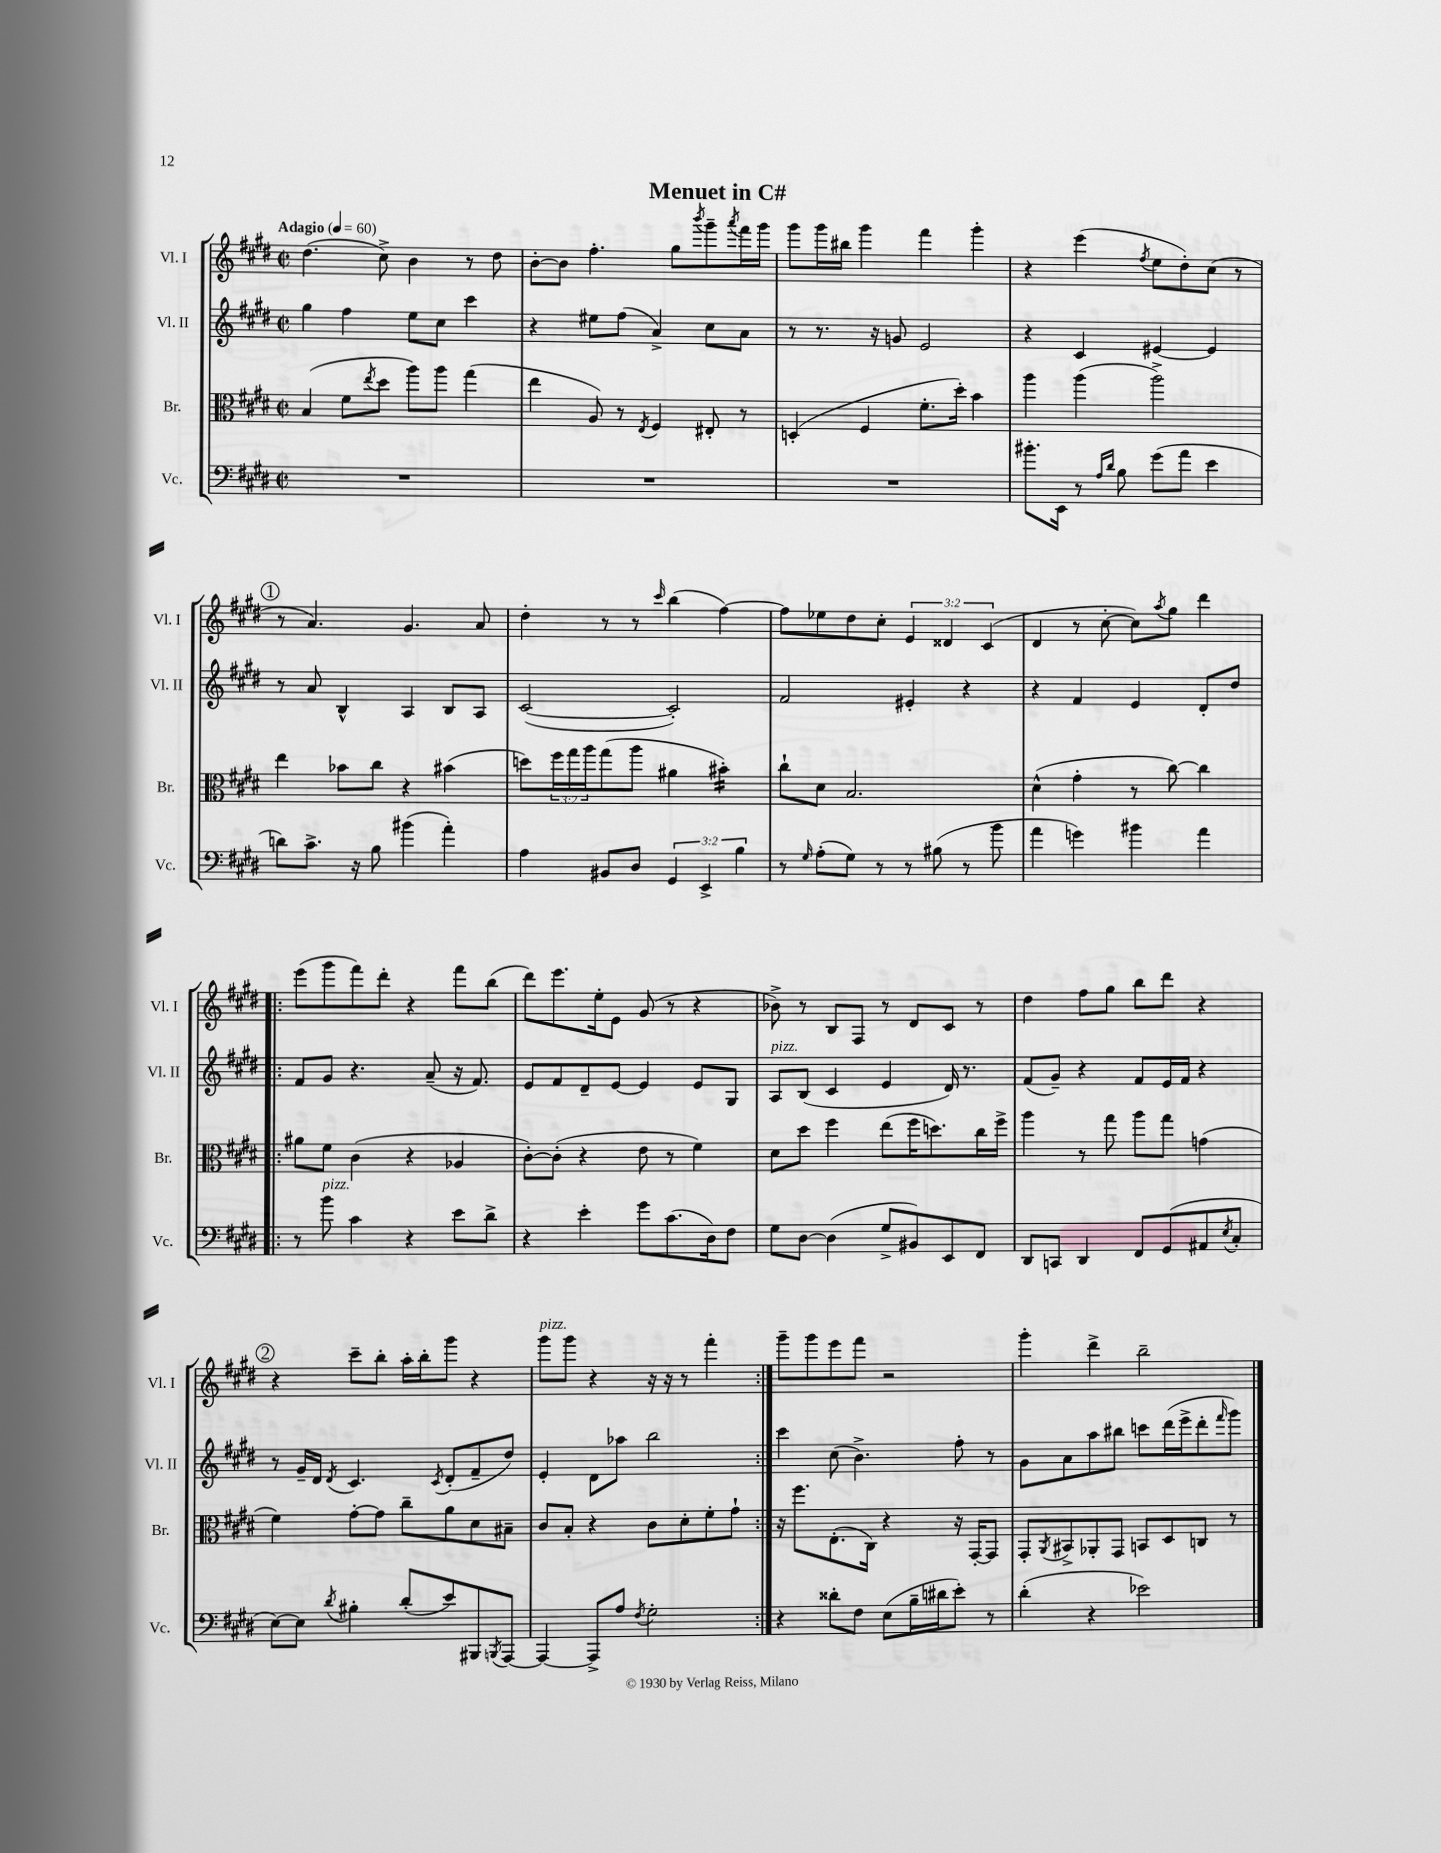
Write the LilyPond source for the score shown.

\header { title = "Menuet in C#" }
<<
\new StaffGroup <<
\new Staff = "s0" \with { instrumentName = "Vl. I" shortInstrumentName = "Vl. I" } {
    \clef treble \key e \major \defaultTimeSignature \time 2/2 \override Staff.TupletNumber.text = #tuplet-number::calc-fraction-text \tempo "Adagio" 4 = 60
    dis''4.( cis''8->) b'4 r8 dis''8 |
    b'8~-. b'8 fis''4.-. gis''8 \acciaccatura { b'''8 } gis'''8-- \acciaccatura { a'''8 } fis'''16 gis'''16 |
    gis'''8 gis'''16 bis''16 gis'''4 fis'''4 gis'''4-. |
    r4 e'''4( \acciaccatura { fis''8 } e''8 dis''8-.) cis''8( r8 |
    \mark \markup { \circle "1" } r8 a'4.) gis'4. a'8 |
    dis''4-. r8 r8 \grace { cis'''16 } b''4( fis''4~) |
    fis''8 ees''8 dis''8 cis''8-. \tuplet 3/2 { e'4 disis'4 cis'4( } |
    dis'4 r8 cis''8~-. cis''8) \acciaccatura { a''8 } gis''8 dis'''4 |
    \repeat volta 2 { e'''8( gis'''8 fis'''8) dis'''8-. r4 fis'''8 b''8( |
    dis'''8) e'''8. e''16-. e'8 gis'8( r8 r4 |
    bes'8->) r8 b8 fis8 r8 dis'8 cis'8 r8 |
    dis''4 fis''8 gis''8 b''8 dis'''8 r4 |
    \mark \markup { \circle "2" } r4 cis'''8-- b''8-. a''16-. b''16-. gis'''8 r4 |
    gis'''8^\markup { \italic "pizz." } gis'''8 r4 r16 r16 r8 fis'''4-. | }
    gis'''8-- gis'''8 e'''8 fis'''8 r2 |
    gis'''4-. dis'''4-> b''2-- \bar "|." |
}
\new Staff = "s1" \with { instrumentName = "Vl. II" shortInstrumentName = "Vl. II" } {
    \clef treble \key e \major \defaultTimeSignature \time 2/2
    gis''4 fis''4 e''8 cis''8 cis'''4 |
    r4 eis''8 fis''8( a'4->) cis''8 a'8 |
    r8 r8. r16 g'8 e'2 |
    r4 cis'4 eis'4~ eis'4 |
    \mark \markup { \circle "1" } r8 a'8 b4-^ a4 b8 a8 |
    cis'2~( cis'2-.) |
    fis'2 eis'4-. r4 |
    r4 fis'4 e'4 dis'8-. dis''8 |
    \repeat volta 2 { fis'8 gis'8 r4. a'8--( r16 fis'8.) |
    e'8 fis'8 dis'8-- e'8~ e'4 e'8 gis8 |
    a8^\markup { \italic "pizz." } b8( cis'4 e'4 dis'16) r8. |
    fis'8( gis'8--) r4 fis'8 e'16 fis'16 r4 |
    \mark \markup { \circle "2" } r8 gis'16-- dis'16 \acciaccatura { dis'8 } cis'4. \acciaccatura { cis'8 } dis'8-.( fis'8-- dis''8) |
    e'4-. dis'8 aes''8 b''2 | }
    cis'''4 cis''8( b'4.->) fis''8-. r8 |
    gis'8 a'8 a''8 bis''8 c'''8 dis'''16( e'''16-> dis'''8-. \grace { fis'''16 } gis'''8) \bar "|." |
}
\new Staff = "s2" \with { instrumentName = "Br." shortInstrumentName = "Br." } {
    \clef alto \key e \major \defaultTimeSignature \time 2/2 \override Staff.TupletNumber.text = #tuplet-number::calc-fraction-text
    b4( fis'8 \acciaccatura { e''8 } dis''8 a''8) a''8 gis''4( |
    e''4 a8) r8 \acciaccatura { e8 } fis4 eis8-. r8 |
    d4-.( fis4 fis'8.-. dis''16-.) b'4 |
    a''4 a''4( a''2->) |
    \mark \markup { \circle "1" } e''4 bes'8 cis''8 r4 bis'4( |
    d''8) \tuplet 3/2 { fis''16 gis''16 a''16 } gis''8( a''8 ais'4 bis'4:16-.) |
    cis''8-! dis'8 b2. |
    dis'4-^( gis'4-. r8 cis''8~) cis''4 |
    \repeat volta 2 { ais'8 fis'8 cis'4( r4 aes4 |
    cis'8~-.) cis'8-.( r4 e'8 r8 fis'4) |
    dis'8 dis''8 fis''4 e''8( fis''16 d''8.) cis''16 fis''16-> |
    a''4 r8 gis''8 a''8 gis''8 g'4( |
    \mark \markup { \circle "2" } fis'4) gis'8~-. gis'8 cis''8-- a'8 dis'8 bis8-- |
    cis'8 b8-. r4 cis'8 dis'8-. fis'8-. gis'8-! | }
    r16 fis''8. e8.-.( cis16) r4 r16 gis,16~-. gis,8 |
    gis,8-. \acciaccatura { a,8 } bis,8-> aes,8-. gis,8 b,8 dis8 c8 r8 \bar "|." |
}
\new Staff = "s3" \with { instrumentName = "Vc." shortInstrumentName = "Vc." } {
    \clef bass \key e \major \defaultTimeSignature \time 2/2 \override Staff.TupletNumber.text = #tuplet-number::calc-fraction-text
    R1 |
    R1 |
    R1 |
    bis'8.-. e,16 r8 \grace { a16 dis'16 } b8 gis'8( a'8 e'4 |
    \mark \markup { \circle "1" } d'8) cis'8.-> r16 b8 bis'4( a'4-.) |
    a4 bis,8 dis8 \tuplet 3/2 { gis,4 e,4-> b4 } |
    r8 \grace { gis16 } a8-.( gis8) r8 r8 bis8( r8 b'8 |
    a'4 g'4) bis'4 a'4 |
    \repeat volta 2 { r8 b'8^\markup { \italic "pizz." } cis'4 r4 e'8 dis'8-> |
    r4 e'4-. gis'8 cis'8.( dis16) fis8 |
    gis8 dis8~ dis4( gis8-> bis,8) e,8 fis,8 |
    dis,8 c,8 dis,4 fis,8 gis,8( ais,8 \acciaccatura { e8 } cis8-. |
    \mark \markup { \circle "2" } e8~) e8 \acciaccatura { dis'8 } bis4-. dis'8-.( e'8) bis,,8 \acciaccatura { b,,8 } a,,8~ |
    a,,4~ a,,8-> a8 \acciaccatura { fis8 } gis2-. | }
    r4 disis'8-. fis8 e8( b16-- dis'16 e'8-.) r8 |
    dis'4-.( r4 ees'2) \bar "|." |
}
>>
>>
\layout { \context { \Score \remove "Bar_number_engraver" } }
